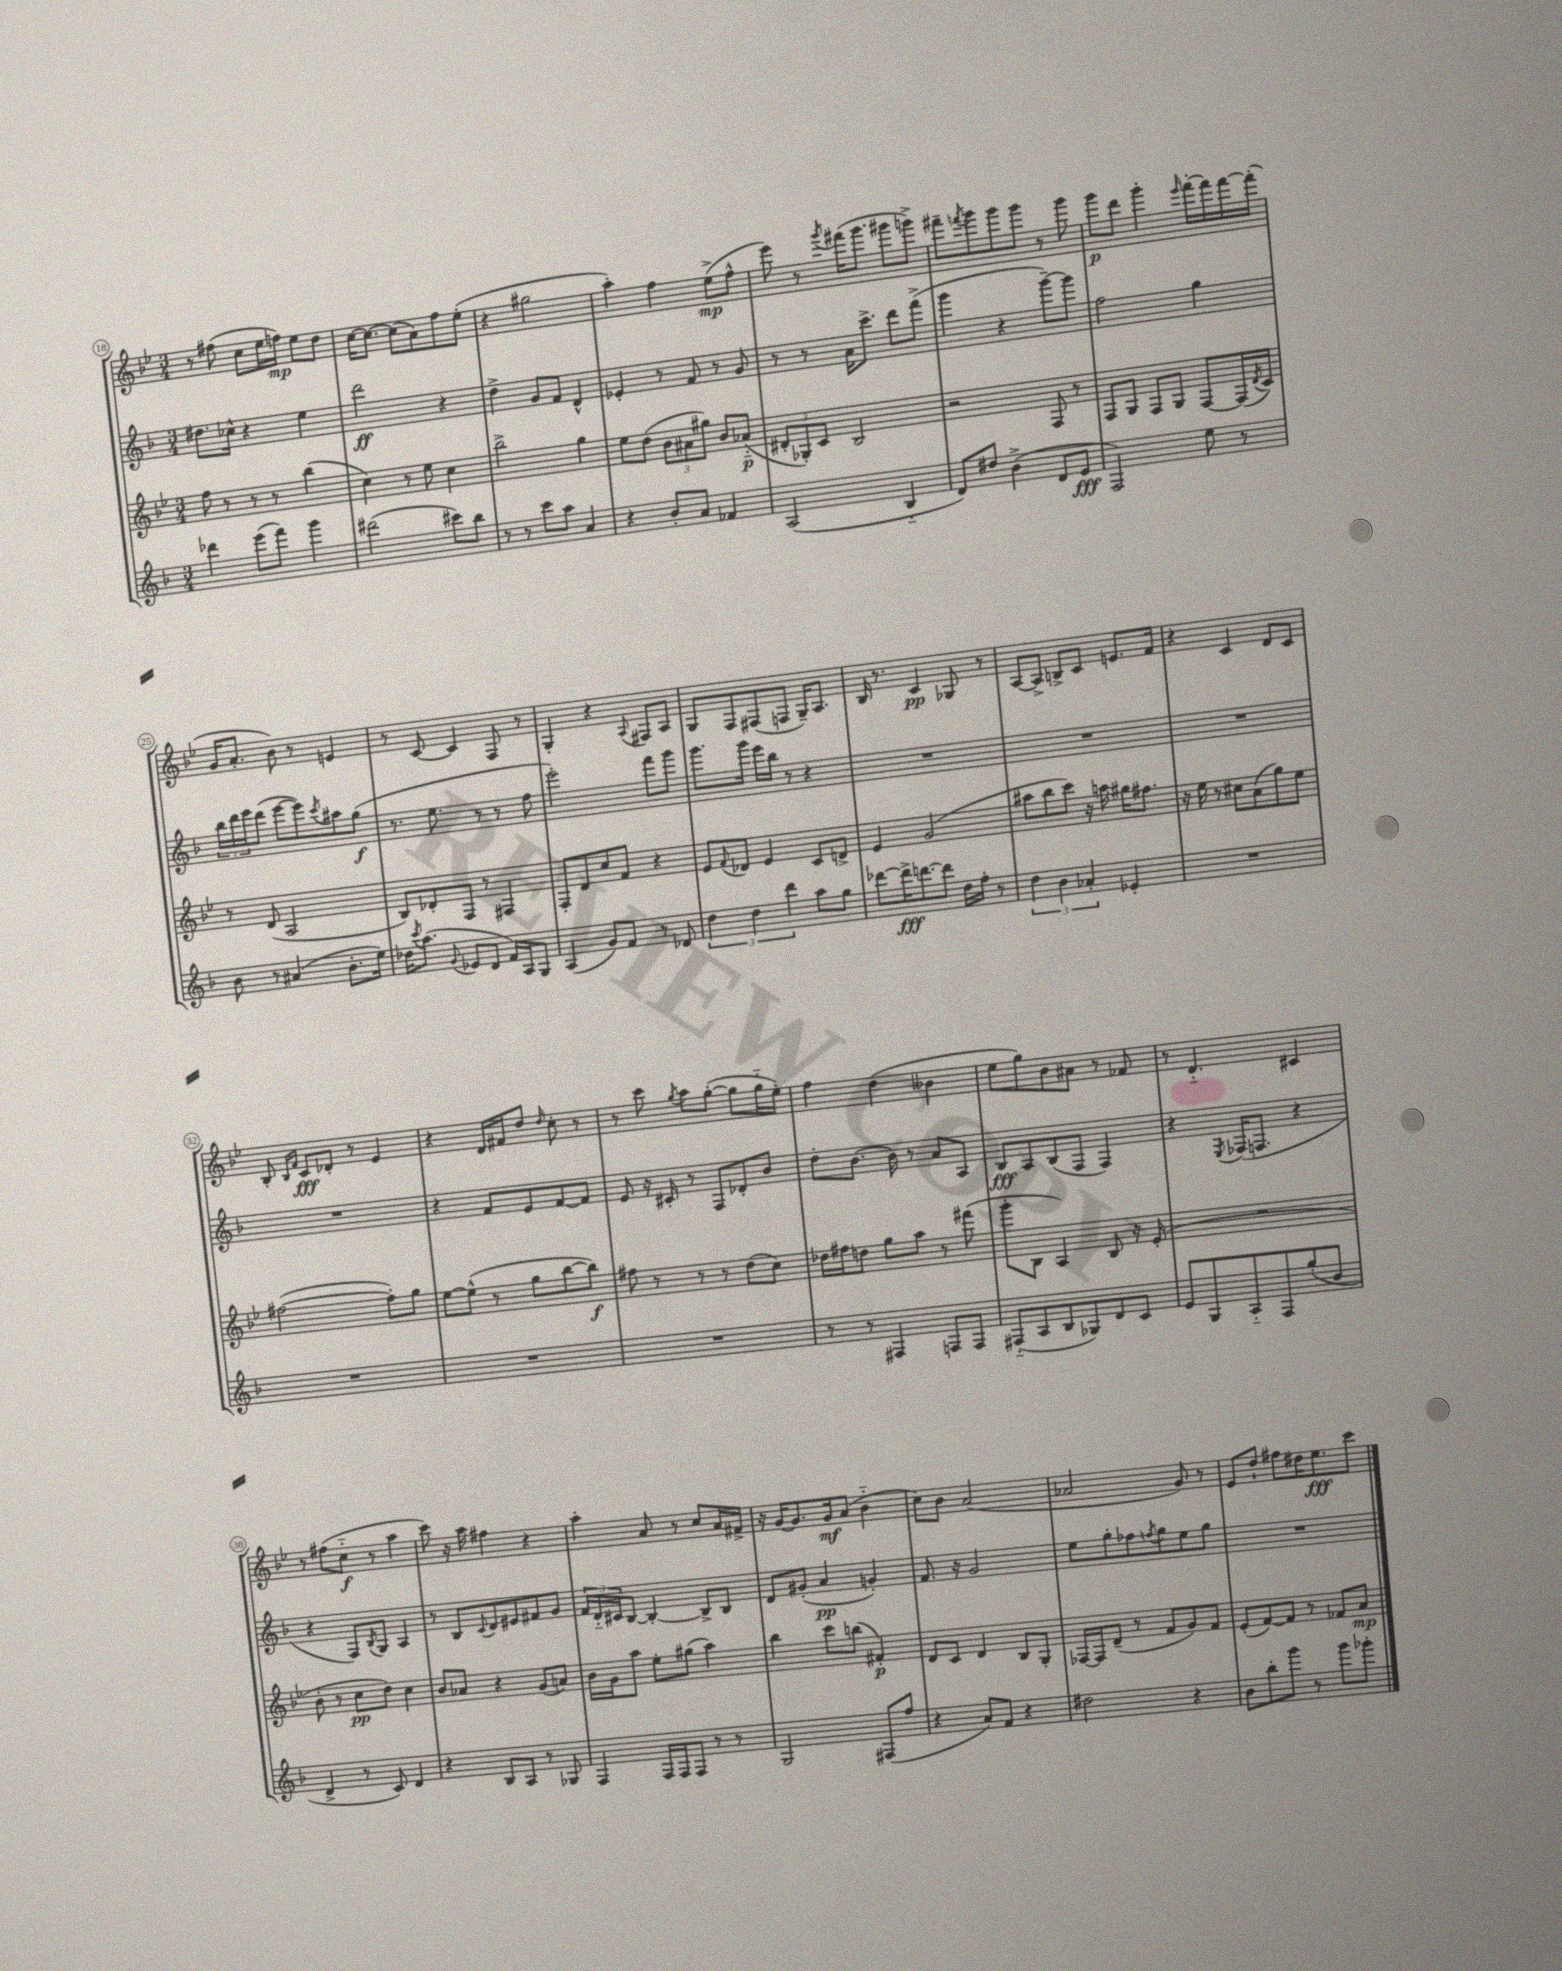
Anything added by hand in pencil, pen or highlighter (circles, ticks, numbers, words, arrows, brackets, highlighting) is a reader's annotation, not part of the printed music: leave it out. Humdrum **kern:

**kern	**kern	**kern	**kern
*staff4	*staff3	*staff2	*staff1
*clefG2	*clefG2	*clefG2	*clefG2
*k[b-]	*k[b-e-]	*k[b-]	*k[b-e-]
*M3/4	*M3/4	*M3/4	*M3/4
4ddd-	8ff	8.dd#	8r
.	8r	.	(8ff#
.	.	16cc-^^	.
(8eee	8r	4r	8cc
8fff)	8r	.	16ee-
.	.	.	16ff)
4ggg	(4bb-	4ee	8ee-
.	.	.	8dd
=	=	=	=
(2ddd#	4cc)	2ddd	[16cc
.	.	.	8.cc_
.	8r	.	(8cc]
.	8ee-	.	8a)
8ccc#)	4cc	4r	8ff
8bb-	.	.	(8ee-'
=	=	=	=
8r	2bb-^	4dd^	4r
8r	.	.	.
8ccc	.	8g	2gg#
8aa	.	8f	.
4a	4gg	4d^^	.
=	=	=	=
4r	8ee-	4e-'	4aa')
.	(8dd	.	.
8b-'	12b-	8r	4ff
.	12a#	.	.
8a	.	8f	.
.	12gg#)	.	.
4f-	8b-	8r	(8ee-^
.	(8a-'~	8g	8ff^^
=	=	=	=
(2A	12d#'	8r	8eee-)
.	12G-')	.	.
.	.	8r	8r
.	12c	.	.
.	.	.	8qggg
.	2B-	16a	(16fff#
.	.	8.ccc^	8.ggg
4B-'~	.	8ddd	8ggg#
.	.	(8fff^	8ggg^)
=	=	=	=
8d)	2r	4ggg	8fff#~
.	.	.	8qfff
8dd#	.	.	8ggg
(4b-^	.	4r	8ggg
.	.	.	8ggg
8d	8F	[8ggg~)	8r
8e	8r	8ggg]	8ggg
=	=	=	=
2F)	8F	2ff	8ggg
.	8G	.	8ddd
.	8F	.	4ggg'
.	8G	.	.
.	.	.	16qqeee-
8ee	[8F	4gg	[16fff'
.	.	.	16fff]
8r	(16F]	.	[16fff
.	8qd	.	.
.	16c)	.	(16fff']
=	=	=	=
8b-	8r	24bb-	16g
.	.	24ddd	.
.	.	.	8.a'
.	.	24eee	.
8r	(8d	(8ddd	.
(4a#	2A	[8eee	8b-)
.	.	8eee])	8r
.	.	8qccc	.
8.b-'	.	8aa#	4e
.	.	(8gg	.
16ee)	.	.	.
=	=	=	=
16dd-	8B-)	8.r	8r
8qccc	.	.	.
(8.aa	.	.	.
.	8d-'	.	[8c
.	.	8.ee	.
8qqg	.	.	.
8e-	8F	.	4c]
8d	8r	8r	.
16f)	4F#	8r	8F
16A	.	.	.
8G	.	8ff	8r
=	=	=	=
(4A	8F'	2eee')	4G'
.	8d	.	.
8g)	8cc	.	4r
8f	8f	.	.
.	.	.	8qqA
8r	4r	8fff	8F#
8d-	.	8ggg	8A
=	=	=	=
6dd	8e-	8.ggg	8G
.	8qqf	.	.
.	8d-	.	8F
6dd	.	.	.
.	.	16ggg	.
.	4e-	16eee	(8F#
.	.	16bb-	.
6ddd	.	.	.
.	.	8r	8F
8aa	8c	4r	16G~)
.	.	.	8.A
8gg	8d^	.	.
=	=	=	=
[8ddd-	4e-	2.r	16B-
.	.	.	8.r
16ddd-^]	.	.	.
[8.ddd	.	.	.
.	(2g	.	4c
8ddd]	.	.	.
16dd	.	.	8G-
16ff'	.	.	.
8r	.	.	8r
=	=	=	=
6dd	8aa#	2.r	[8A
.	8bb-	.	8A^]
6b-	.	.	.
.	8ccc)	.	8B^
6a-'	.	.	.
.	16r	.	8c
.	16aa	.	.
4e-'	16gg#	.	8.e
.	8.ff#	.	.
.	.	.	16f
=	=	=	=
2.r	16r	2.r	4r
.	16ee-	.	.
.	8r	.	.
.	8cc#	.	4c
.	(8a	.	.
.	8gg)	.	8d
.	8ee-	.	8c
=	=	=	=
2.r	([2ff#	2.r	8B-'
.	.	.	16qqB-
.	.	.	16qqf
.	.	.	8c
.	.	.	8d-'
.	.	.	8r
.	8ff#'])	.	4e-
.	8gg	.	.
=	=	=	=
2.r	[8ee-	4r	4r
.	(8ee-^^]	.	.
.	8r	8f	16d
.	.	.	16f#
.	8gg	8e	8dd
.	.	.	16qqdd
.	[8bb-	[8f	8cc'
.	8bb-])	8f]	8r
=	=	=	=
2.r	8ff#	8e	8r
.	8r	16r	8ccc
.	.	16c#'	.
.	.	.	8qgg
.	8r	8r	8aa
.	8r	8F	([8gg'
.	(8dd	8d-'	8gg]
.	8cc)	8b-	16gg'~
.	.	.	16ee-')
=	=	=	=
8r	16dd-	8dd'	4ff
.	16ff#	.	.
8r	8dd	[8.b-	.
4F#	8gg	.	(4dd
.	.	16b-]	.
.	8aa	8r	.
8F	8r	8a	4b--
8F	(8fff#	8A	.
=	=	=	=
(8F#'~	8ggg'	8B-	8ee-
8A	8B-	8A	8gg)
8B-	4A)	(8B-	8b-
8G-)	.	8F	8a#
8d	8B-	4F)	8r
8c	16r	.	8f-
.	(16e-'	.	.
=	=	=	=
8e	2.r	4r	8r
8G	.	.	4.d'~
.	.	8qE	.
8A'~	.	(16F-	.
.	.	8.F	.
8F	.	.	.
(8gg'	.	4r	4c#
8b-	.	.	.
=	=	=	=
4d^	8b-'	4r	8r
.	8r	.	(8ff#
8r	8cc	8F)	8cc'~
.	.	8qB-	.
8c)	8dd)	8G	8r
4d	4cc	4A	4aa
=	=	=	=
4r	8b-	8r	8ccc)
.	8a-	8B-	16r
.	.	.	16aa
.	.	8qqc	.
8B-	4r	8d	4ff#
8A	.	8e#	.
8r	(8g	8f#	4r
8G-	8a)	8g	.
=	=	=	=
4F	16b-	24f	4aa'
.	.	24d'~	.
.	16g	.	.
.	.	24c#	.
.	8aa	[8B-	.
16F	8ee-'	4B-'_	8a
16F	.	.	.
8F	(8gg#	.	8r
8r	4aa)	8B-^]	8cc
8r	.	8B-	16a
.	.	.	16f#^
=	=	=	=
2G	4bb-	8d	16r
.	.	.	[16g
.	.	(8g#'	8.g]
.	8ccc	4a	.
.	.	.	16g
.	(8bb	.	(8a
(8F#	4f#')	4g')	4b-'~
8ff	.	.	.
=	=	=	=
4r	8d	8.f	8cc)
.	8c	.	8b-
.	.	16r	.
8a)	4d	2g	(2a
8f	.	.	.
4r	8B-	.	.
.	8G'	.	.
=	=	=	=
2dd#	[16F-	8ee	2a-
.	16F-]	.	.
.	(8d~	8gg'	.
.	8r	8ff-	.
.	.	8qff	.
.	8f	8gg	.
4r	8g)	8ee	8g)
.	8f	8gg	8r
=	=	=	=
8b-	(8e-'	2.r	8e-
8bb-'	[8f)	.	8dd`
8ggg	8f]	.	8ff#
8r	8r	.	16dd#
.	.	.	8.ee-
8ggg	8f-	.	.
8ggg-'	8a	.	8ccc
==	==	==	==
*-	*-	*-	*-
